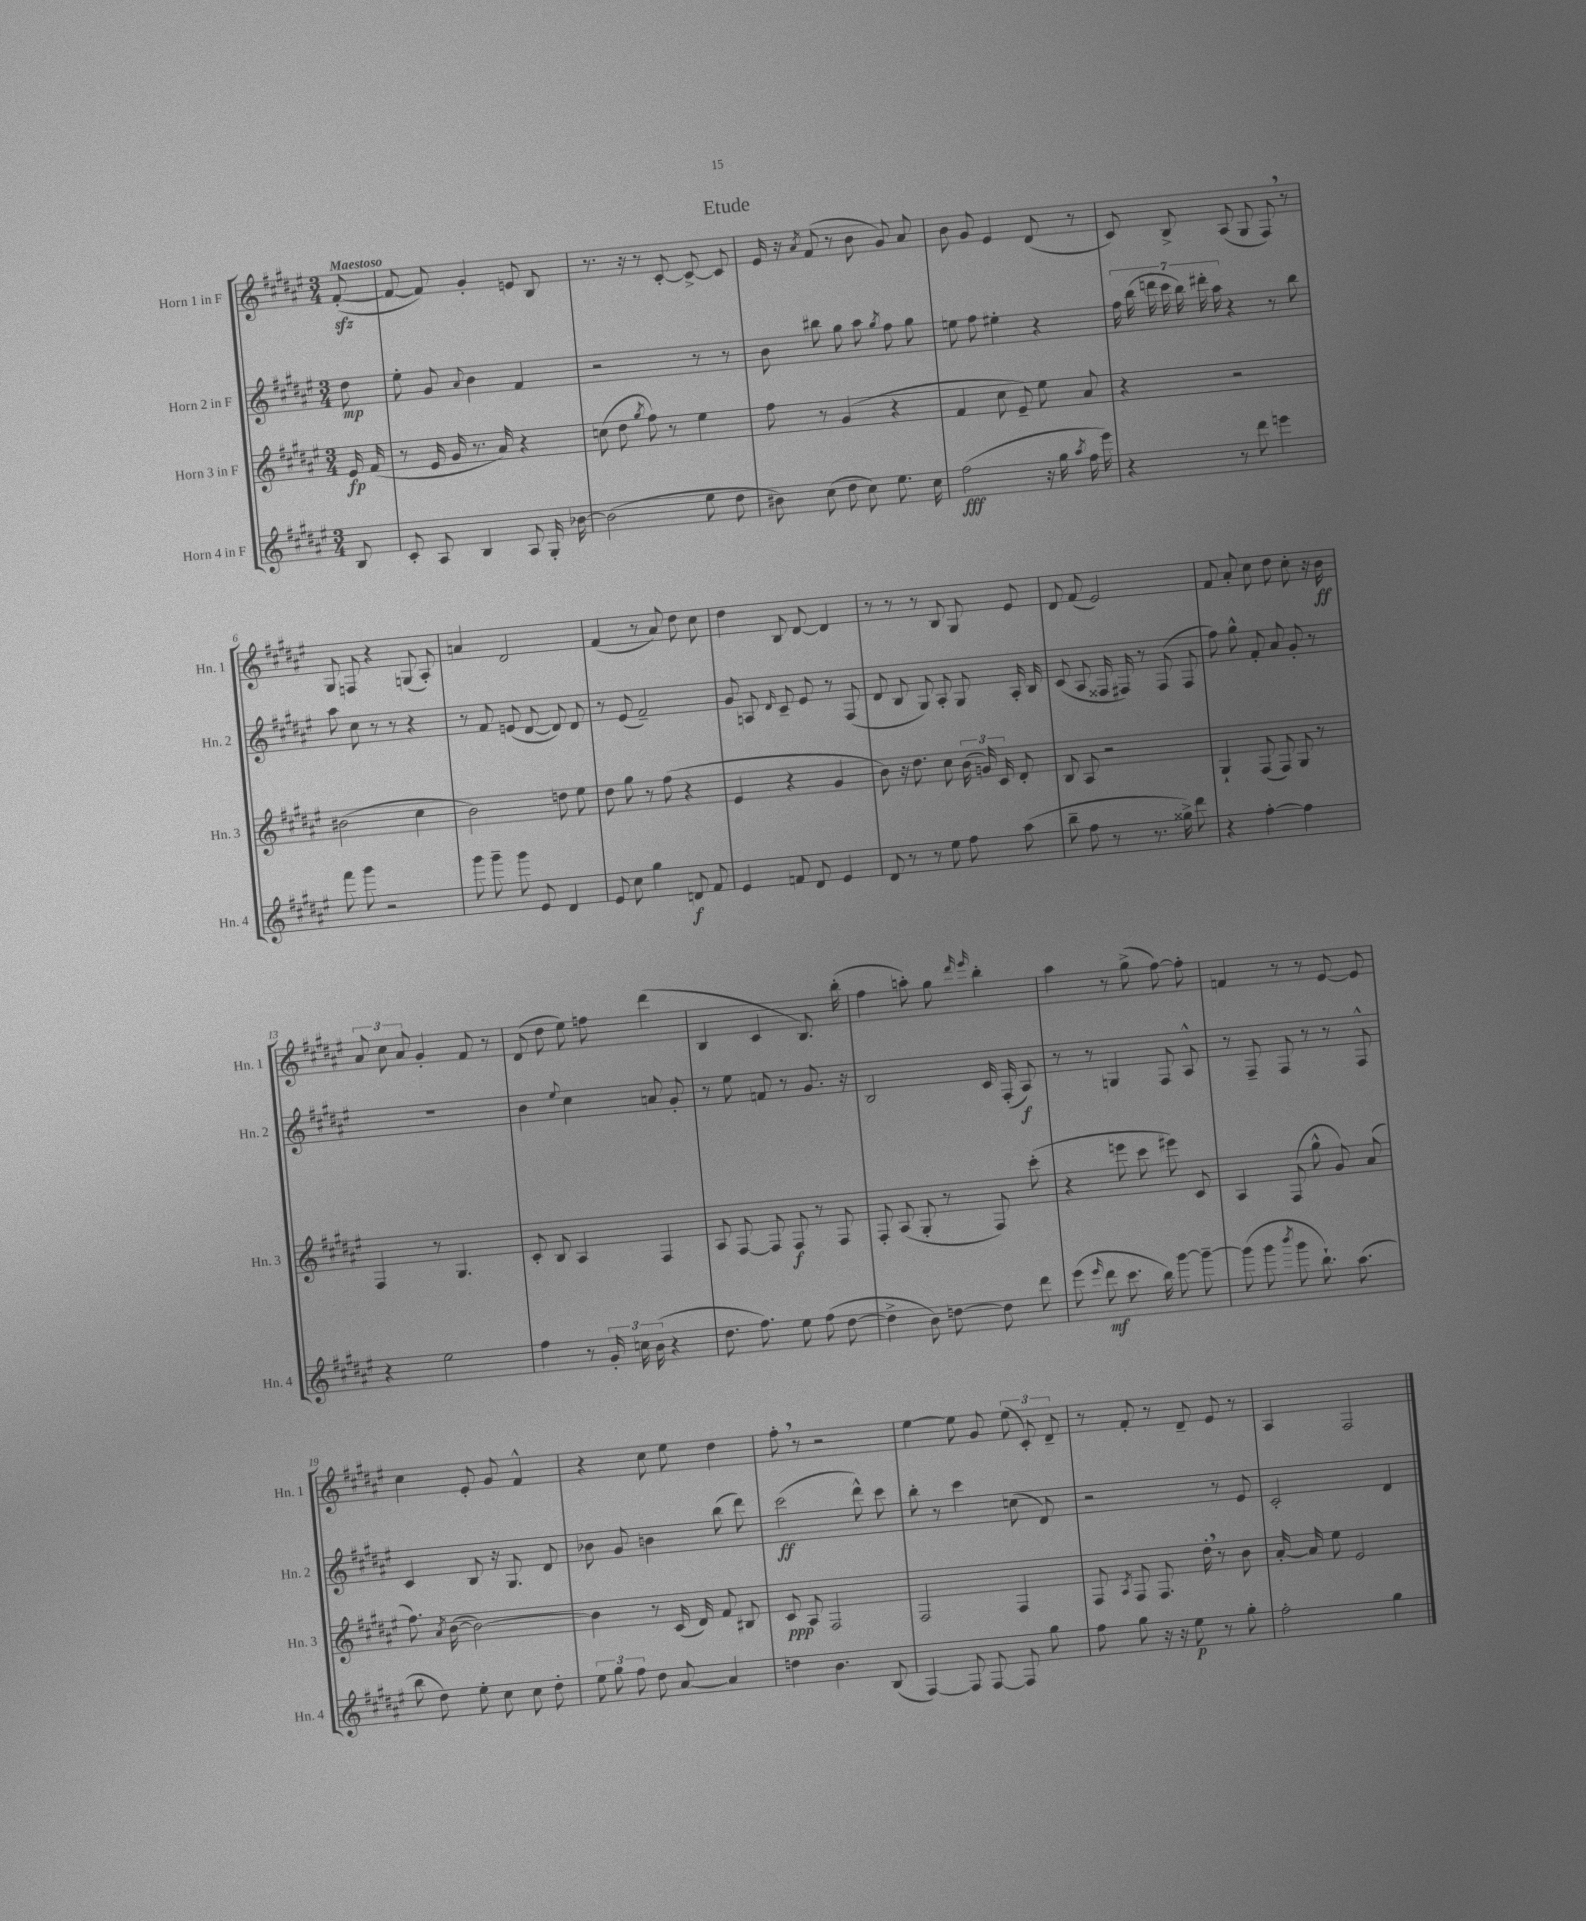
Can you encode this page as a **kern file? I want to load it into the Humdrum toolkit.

**kern	**dynam	**kern	**dynam	**kern	**dynam	**kern	**dynam
*part4	*part4	*part3	*part3	*part2	*part2	*part1	*part1
*staff4	*staff4	*staff3	*staff3	*staff2	*staff2	*staff1	*staff1
*I"Horn 4 in F	*	*I"Horn 3 in F	*	*I"Horn 2 in F	*	*I"Horn 1 in F	*
*I'Hn. 4	*	*I'Hn. 3	*	*I'Hn. 2	*	*I'Hn. 1	*
*clefG2	*	*clefG2	*	*clefG2	*	*clefG2	*
*k[f#c#g#d#a#e#]	*	*k[f#c#g#d#a#e#]	*	*k[f#c#g#d#a#e#]	*	*k[f#c#g#d#a#e#]	*
*M3/4	*	*M3/4	*	*M3/4	*	*M3/4	*
=	=	=	=	=	=	=	=
!	!	!	!	!	!	!LO:TX:a:B:t=Maestoso	!
8B/	.	16e#/	fp	8dd#\	mp	([8f#zz'/	.
.	.	(16f#/	.	.	.	.	.
=1	=1	=1	=1	=1	=1	=1	=1
8c#'/	.	8r	.	8ee#'\	.	8f#/_	.
8A#/	.	16e#/	.	8g#/	.	8f#/])	.
.	.	16g#/	.	.	.	.	.
.	.	.	.	8qqa#/	.	.	.
4B/	.	8.r	.	4b\	.	4g#'/	.
.	.	16a#/)	.	.	.	.	.
8A#/	.	4r	.	4f#/	.	8en/	.
16G#'/	.	.	.	.	.	8B/	.
[16b-X\	.	.	.	.	.	.	.
=2	=2	=2	=2	=2	=2	=2	=2
(2b-\]	.	(8ccn\	.	2r	.	8.r	.
.	.	8dd#\	.	.	.	.	.
.	.	.	.	.	.	16r	.
.	.	8qgg#/	.	.	.	.	.
.	.	8ff#\)	.	.	.	8r	.
.	.	8r	.	.	.	[8c#'/	.
8ee#\	.	4ee#\	.	8r	.	8c#^/_	.
8dd#\	.	.	.	8r	.	8c#/]	.
=3	=3	=3	=3	=3	=3	=3	=3
8b#X\)	.	8ff#\	.	8b\	.	16e#/	.
.	.	.	.	.	.	16r	.
.	.	.	.	.	.	8qa#/	.
(8cc#\	.	8r	.	8bb#X\	.	(8f#/	.
8dd#\	.	(4g#/	.	8gg#\	.	8r	.
8cc#\)	.	.	.	8aa#\	.	8b\	.
.	.	.	.	8qgg#/	.	.	.
8.ee#\	.	4r	.	8ff#\	.	8g#/)	.
.	.	.	.	8gg#\	.	8a#/	.
16cc#\	.	.	.	.	.	.	.
=4	=4	=4	=4	=4	=4	=4	=4
(2ff#\	fff	4f#/	.	8een\	.	8b\	.
.	.	.	.	8ff#\	.	8g#/	.
.	.	8cc#\	.	4ee#X'\	.	4e#/	.
.	.	8e#~/)	.	.	.	.	.
16r	.	8ee#\	.	4r	.	(8d#/	.
16gg#\	.	.	.	.	.	.	.
8qaa#/	.	.	.	.	.	.	.
16ff#\	.	8a#/	.	.	.	8r	.
16eee#\)	.	.	.	.	.	.	.
=5	=5	=5	=5	=5	=5	=5	=5
4r	.	4r	.	28ff#\	.	8c#/)	.
.	.	.	.	(28bb\	.	.	.
.	.	.	.	28dddn\	.	.	.
.	.	.	.	28ccc#\	.	.	.
.	.	.	.	.	.	8B^/	.
.	.	.	.	28bb\)	.	.	.
.	.	.	.	28ddd#X'\	.	.	.
.	.	.	.	28aa#\	.	.	.
8r	.	2r	.	4r	.	(8A#/	.
8ddd#\	.	.	.	.	.	8G#/	.
4eeen\	.	.	.	8r	.	8F#,/)	.
.	.	.	.	8bb\	.	8r	.
!!LO:LB:g=z
=6	=6	=6	=6	=6	=6	=6	=6
8fff#\	.	(2b#X\	.	8aa#\	.	8G#/	.
8ggg#\	.	.	.	8cc#\	.	8Fn/	.
2r	.	.	.	8r	.	4r	.
.	.	.	.	8r	.	.	.
.	.	4cc#\	.	4r	.	(8Gn/	.
.	.	.	.	.	.	8A#'/)	.
=7	=7	=7	=7	=7	=7	=7	=7
8ggg#\	.	2b\)	.	8r	.	4an/	.
8ggg#~\	.	.	.	8f#/	.	.	.
8ggg#\	.	.	.	(8en/	.	2d#/	.
8e#/	.	.	.	[8d#/	.	.	.
4d#/	.	8ddn\	.	8d#/])	.	.	.
.	.	8ee#\	.	8d#/	.	.	.
=8	=8	=8	=8	=8	=8	=8	=8
8e#/	.	8dd#\	.	8r	.	(4f#/	.
8cc#\	.	8gg#\	.	(8e#/	.	.	.
4gg#\	.	8r	.	2f#~/)	.	8r	.
.	.	(8ff#\	.	.	.	8a#/)	.
8dn/	f	4r	.	.	.	8dd#\	.
8f#/	.	.	.	.	.	8cc#\	.
=9	=9	=9	=9	=9	=9	=9	=9
4e#/	.	4e#/	.	8g#/	.	4dd#\	.
.	.	.	.	8An/	.	.	.
.	.	.	.	16qqd#/	.	.	.
8fn/	.	4r	.	8c#~/	.	8B/	.
8d#/	.	.	.	8e#/	.	[8d#/	.
4e#/	.	4g#/	.	8r	.	4d#/]	.
.	.	.	.	(8F#/	.	.	.
=10	=10	=10	=10	=10	=10	=10	=10
8d#/	.	8b\)	.	8d#/	.	8r	.
8r	.	16r	.	8B/	.	8r	.
.	.	8.dd#\	.	.	.	.	.
8r	.	.	.	8G#/)	.	8r	.
8ee#\	.	8cc#\	.	8A#'/	.	8B/	.
8ff#\	.	(24b\	.	8G#/	.	8G#/	.
.	.	24gn/)	.	.	.	.	.
.	.	24c#/	.	.	.	.	.
(8aa#\	.	8d#'/	.	16A#'/	.	8e#/	.
.	.	.	.	16B/	.	.	.
=11	=11	=11	=11	=11	=11	=11	=11
8bb~\	.	8B/	.	(8c#/	.	8d#/	.
8ff#\	.	8A#/	.	8A#/	.	(8f#/	.
8r	.	2r	.	16F##X/	.	2e#/)	.
.	.	.	.	16F#X/)	.	.	.
8.r	.	.	.	8r	.	.	.
.	.	.	.	(8F#/	.	.	.
16gg##X^\)	.	.	.	.	.	.	.
8ddd#\	.	.	.	8F#/	.	.	.
=12	=12	=12	=12	=12	=12	=12	=12
4r	.	4G#`/	.	8ff#\)	.	8f#/	.
.	.	.	.	8gg#^^\	.	8a#'/	.
[4ff#'\	.	(8F#/	.	8f#'/	.	8cc#\	.
.	.	8F#/)	.	8a#/	.	8dd#\	.
4ff#\]	.	8G#/	.	8g#'/	.	8cc#'\	.
.	.	8r	.	8r	.	16r	.
.	.	.	.	.	.	16b\	ff
!!LO:LB:g=z
=13	=13	=13	=13	=13	=13	=13	=13
4r	.	4F#/	.	2.r	.	12a#/	.
.	.	.	.	.	.	12cc#\	.
.	.	.	.	.	.	12a#/	.
2ee#\	.	8r	.	.	.	4g#'/	.
.	.	4.G#/	.	.	.	.	.
.	.	.	.	.	.	8f#/	.
.	.	.	.	.	.	8r	.
=14	=14	=14	=14	=14	=14	=14	=14
4ff#\	.	8c#'/	.	4b\	.	(8d#/	.
.	.	8B/	.	.	.	8dd#\	.
.	.	.	.	8qqee#/	.	.	.
8r	.	4A#/	.	4cc#\	.	8ee#\)	.
24g#'/	.	.	.	.	.	8ffn\	.
24ccn\	.	.	.	.	.	.	.
(24b\	.	.	.	.	.	.	.
4r	.	4F#/	.	8an/	.	(4ddd#\	.
.	.	.	.	8g#'/	.	.	.
=15	=15	=15	=15	=15	=15	=15	=15
8.dd#\	.	8A#/	.	8r	.	4B/	.
.	.	[8F#/	.	8ee#\	.	.	.
8.ff#\)	.	.	.	.	.	.	.
.	.	8F#/]	.	8fn/	.	4c#/	.
8ee#\	.	8F#/	f	8r	.	.	.
(8ff#\	.	8r	.	8.g#/	.	8.B/)	.
[8dd#\	.	8F#/	.	.	.	.	.
.	.	.	.	16r	.	(16bb'\	.
=16	=16	=16	=16	=16	=16	=16	=16
4dd#^\]	.	8F#'/	.	2B/	.	4ff#\	.
.	.	(8A#/	.	.	.	.	.
8b\)	.	8G#'/	.	.	.	8aan'\)	.
[8ddn\	.	8r	.	.	.	8gg#\	.
.	.	.	.	.	.	16qqddd#/	.
.	.	.	.	.	.	16qqeee#/	.
8dd\]	.	8F#/)	.	16c#/	.	4bb'\	.
.	.	.	.	(16F#'/	.	.	.
8ddd#\	.	(8ccc#'\	.	8A#/)	f	.	.
=17	=17	=17	=17	=17	=17	=17	=17
(8eee#\	.	4r	.	8r	.	4aa#\	.
16qqeee#/	.	.	.	.	.	.	.
8ddd#\	mf	.	.	8r	.	.	.
8.ccc#\	.	8eeen\	.	4Gn/	.	8r	.
.	.	8ccc#\	.	.	.	(8gg#^\	.
16bb\)	.	.	.	.	.	.	.
[8ggg#\	.	8eee#X\)	.	8F#/	.	[8ff#\)	.
8ggg#~\_	.	8c#/	.	8A#^^/	.	8ff#'\]	.
=18	=18	=18	=18	=18	=18	=18	=18
(8ggg#\]	.	4A#/	.	8r	.	4fn/	.
8ggg#\	.	.	.	8F#~/	.	.	.
8qbbb/	.	.	.	.	.	.	.
8ggg#\	.	(8F#/	.	8F#/	.	8r	.
8.bb`\)	.	8gg#^^\	.	8r	.	8r	.
.	.	8g#/)	.	8r	.	[8e#/	.
(8.aa#\	.	.	.	.	.	.	.
.	.	(8a#/	.	8F#^^/	.	8e#/]	.
!!LO:LB:g=z
=19	=19	=19	=19	=19	=19	=19	=19
8bb\	.	8.ff#\)	.	4c#/	.	4cc#\	.
8dd#\)	.	.	.	.	.	.	.
.	.	8qa#/	.	.	.	.	.
.	.	([16b\	.	.	.	.	.
8ee#'\	.	2b\_)	.	8B/	.	8e#'/	.
8cc#\	.	.	.	16r	.	8g#/	.
.	.	.	.	8.G#/	.	.	.
8cc#\	.	.	.	.	.	4f#^^/	.
8dd#'\	.	.	.	8d#/	.	.	.
=20	=20	=20	=20	=20	=20	=20	=20
12ee#\	.	4b\]	.	8b-X\	.	4r	.
12gg#\	.	.	.	.	.	.	.
.	.	.	.	8g#/	.	.	.
12ff#\	.	.	.	.	.	.	.
8dd#\	.	8r	.	4bn\	.	8cc#\	.
[8a#/	.	(16c#/	.	.	.	8ee#\	.
.	.	16d#/)	.	.	.	.	.
4a#/]	.	8f#/	.	(8bb\	.	4dd#\	.
.	.	8B#X/	.	8ddd#\)	.	.	.
=21	=21	=21	=21	=21	=21	=21	=21
4ddn\	.	8c#/	ppp	(2ccc#\	ff	8ff#',\	.
.	.	8A#/	.	.	.	8r	.
4.b\	.	2F#/	.	.	.	2r	.
.	.	.	.	8ddd#^^\)	.	.	.
(8B/	.	.	.	8ccc#\	.	.	.
=22	=22	=22	=22	=22	=22	=22	=22
[4F#/)	.	2F#/	.	8bb'\	.	[4ee#\	.
.	.	.	.	8r	.	.	.
8F#/]	.	.	.	4ccc#\	.	8ee#\]	.
[8F#/	.	.	.	.	.	8g#/	.
8F#/]	.	4F#/	.	(8ccn\	.	(12ee#\	.
.	.	.	.	.	.	12c#'/)	.
8gg#\	.	.	.	8d#/)	.	.	.
.	.	.	.	.	.	12d#~/	.
=23	=23	=23	=23	=23	=23	=23	=23
8ff#\	.	8F#/	.	2r	.	8r	.
.	.	8qA#/	.	.	.	.	.
8gg#\	.	8F#/	.	.	.	8f#'/	.
16r	.	8.F#/	.	.	.	8r	.
16r	.	.	.	.	.	.	.
8ee#\	p	.	.	.	.	8d#~/	.
.	.	16dd#',\	.	.	.	.	.
8r	.	8r	.	8r	.	8e#/	.
8gg#'\	.	8b\	.	8e#/	.	8r	.
=24	=24	=24	=24	=24	=24	=24	=24
2ff#'\	.	[16a#'/	.	2c#'/	.	4A#/	.
.	.	16a#/]	.	.	.	.	.
.	.	8ee#\	.	.	.	.	.
.	.	2e#/	.	.	.	2F#/	.
4gg#\	.	.	.	4d#/	.	.	.
==	==	==	==	==	==	==	==
*-	*-	*-	*-	*-	*-	*-	*-
